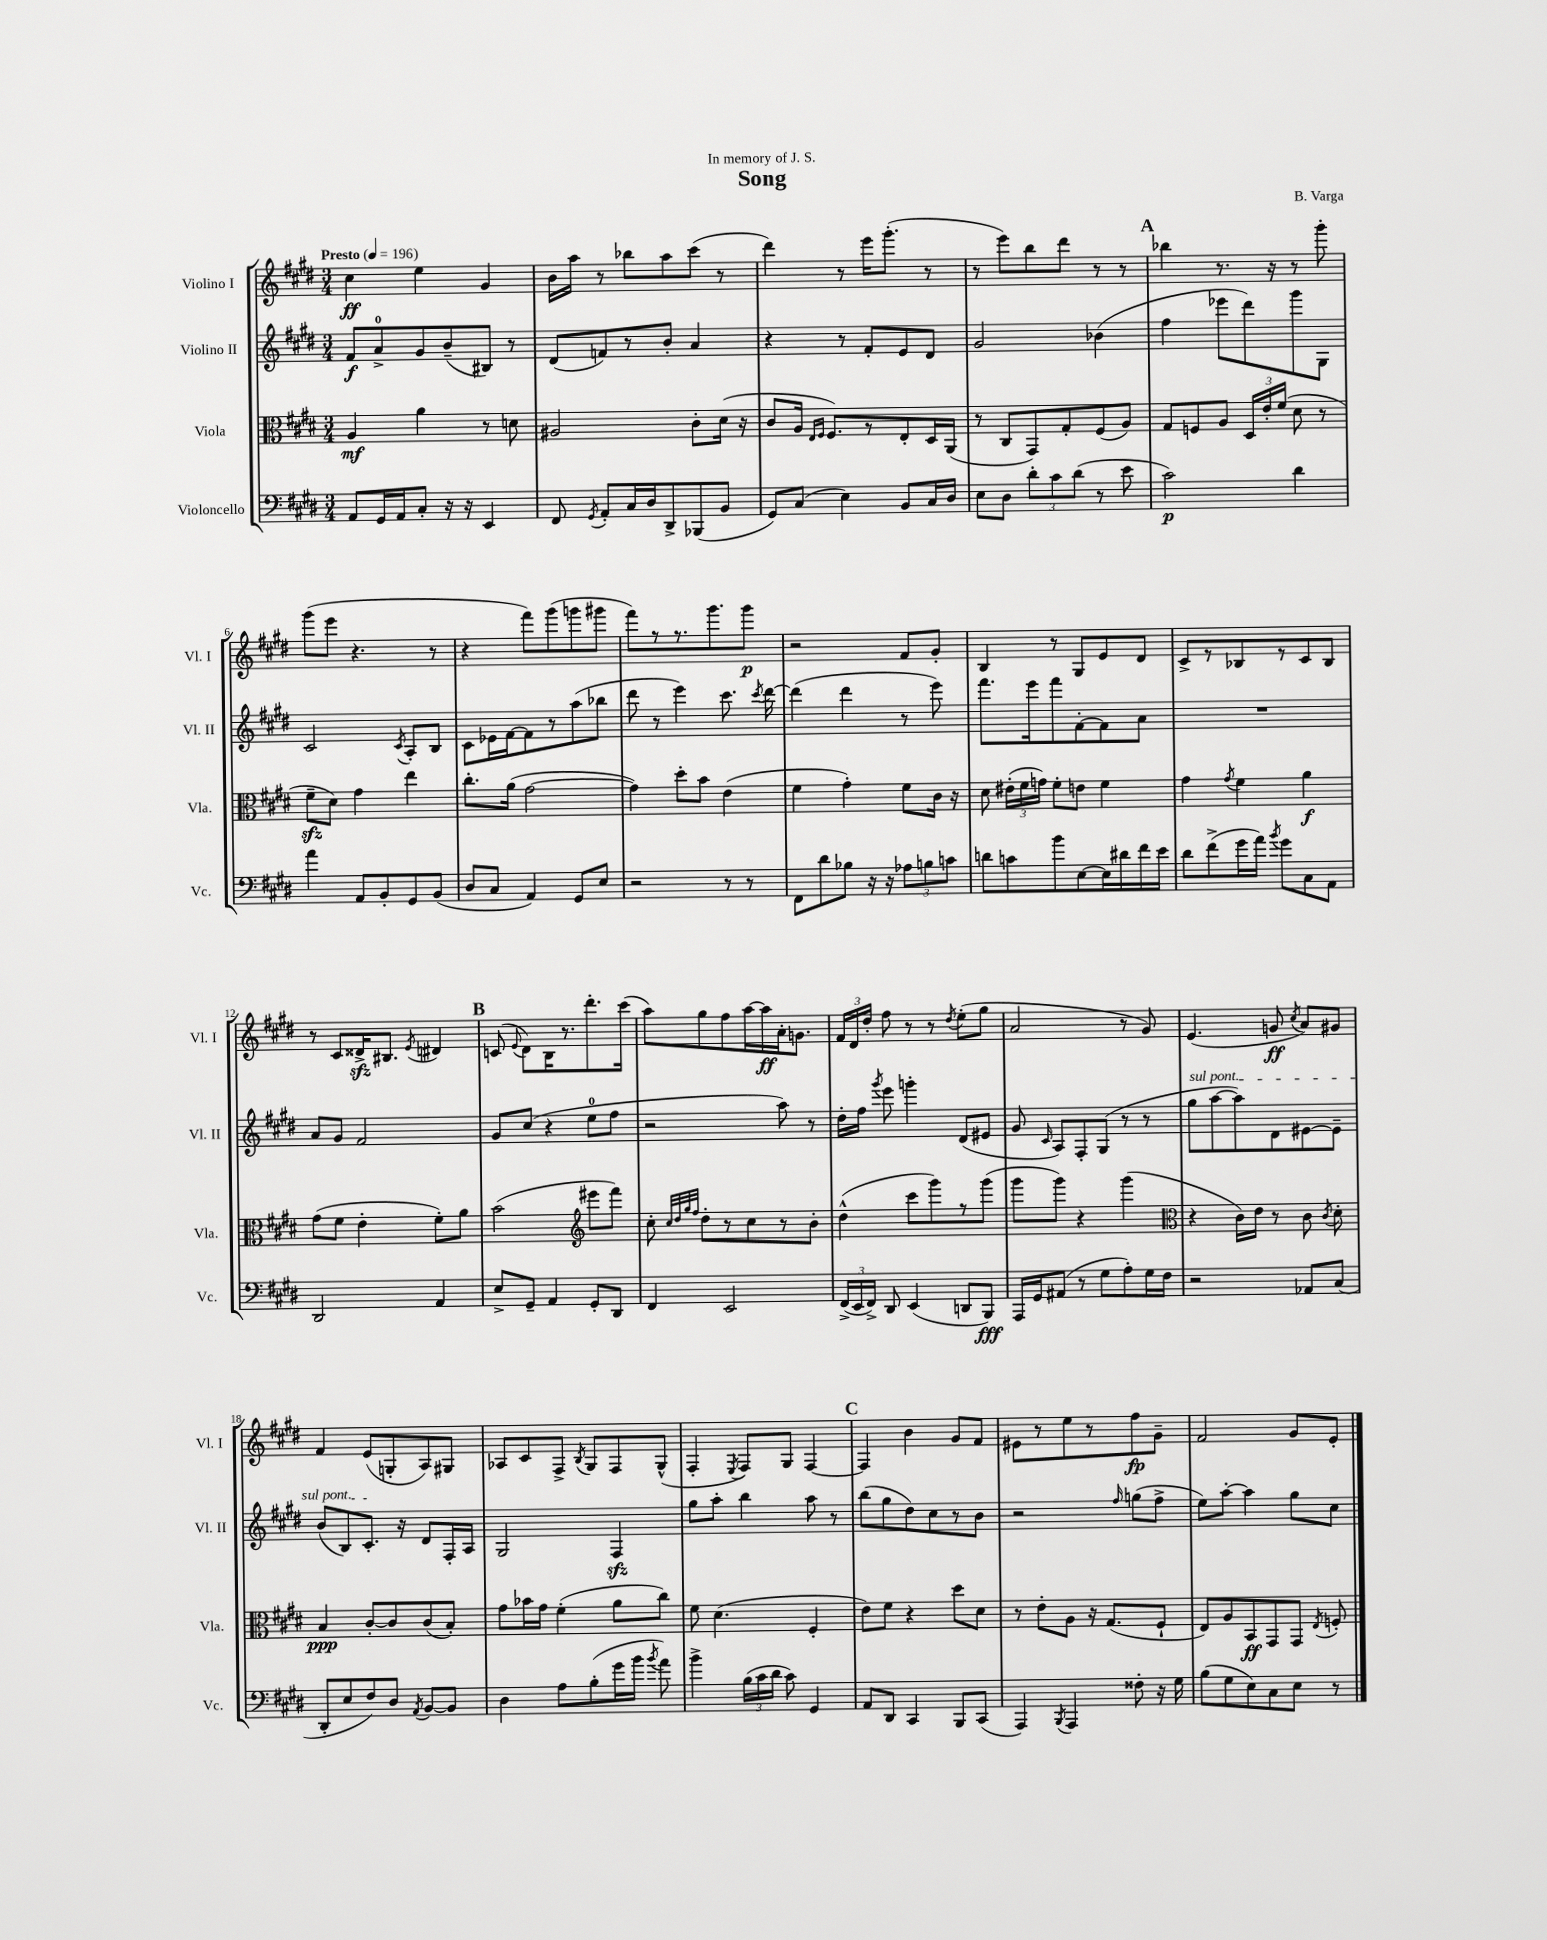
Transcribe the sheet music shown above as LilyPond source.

\header { title = "Song" composer = "B. Varga" dedication = "In memory of J. S." }
<<
\new StaffGroup <<
\new Staff = "s0" \with { instrumentName = "Violino I" shortInstrumentName = "Vl. I" } {
    \clef treble \key e \major \numericTimeSignature \time 3/4 \tempo "Presto" 4 = 196
    \autoBeamOff cis''4\ff e''4 gis'4 |
    b'16[ a''16] r8 bes''8[ a''8 cis'''8]( r8 |
    dis'''4) r8 e'''16[ gis'''8.]-.( r8 |
    r8 e'''8[) b''8 dis'''8] r8 r8 |
    \mark \markup { \bold "A" } bes''4 r8. r16 r8 gis'''8-. |
    gis'''8[( e'''8] r4. r8 |
    r4 fis'''8[) gis'''8( g'''8 gis'''8] |
    fis'''8[) r8 r8. gis'''8. gis'''8]\p |
    r2 fis'8[ gis'8]-. |
    b4 r8 gis8[ e'8 dis'8] |
    cis'8[-> r8 bes8 r8 cis'8 bes8] |
    r8 cis'8[ disis'16->\sfz bis8.] \acciaccatura { e'8 } dis'4 |
    \mark \markup { \bold "B" } c'8( \appoggiatura { e'8 } dis'8[) b16 r8. dis'''8.-. cis'''16]( |
    a''8[) gis''8 fis''8 a''16~ a''16\ff a'16-. g'8.] |
    \tuplet 3/2 { fis'16[ dis'16 dis''16]-. } fis''8 r8 r8 \acciaccatura { dis''8 } e''8[-.( gis''8] |
    a'2 r8 gis'8) |
    e'4.( g'8\ff \acciaccatura { cis''8 } a'8[) gis'8] |
    fis'4 e'8[( g8-. a8) gis8] |
    aes8[ cis'8 fis8]-> \acciaccatura { b8 } gis8[ fis8 gis8]-^( |
    fis4-. \acciaccatura { e8 } fis8[) gis8] fis4~ |
    \mark \markup { \bold "C" } fis4 b'4 gis'8[ fis'8] |
    eis'8[ r8 e''8 r8 fis''8\fp gis'8]-- |
    fis'2 gis'8[ e'8]-. \bar "|." |
}
\new Staff = "s1" \with { instrumentName = "Violino II" shortInstrumentName = "Vl. II" } {
    \clef treble \key e \major \numericTimeSignature \time 3/4
    \autoBeamOff fis'8[\f a'8-0-> gis'8 b'8--( bis8]) r8 |
    dis'8[( f'8) r8 b'8]-. a'4 |
    r4 r8 fis'8[-. e'8 dis'8] |
    gis'2 bes'4( |
    \mark \markup { \bold "A" } fis''4 ees'''8[ dis'''8) gis'''8 gis8] |
    cis'2 \acciaccatura { cis'8 } a8[-. b8] |
    cis'8[ ees'16 fis'16~ fis'8 r8 a''8( bes''8] |
    dis'''8 r8 e'''4) cis'''8. \acciaccatura { cis'''8 } dis'''16~ |
    dis'''4( dis'''4 r8 e'''8) |
    fis'''8.[ e'''16 fis'''8 fis'8~-. fis'8 a'8] |
    R2. |
    a'8[ gis'8] fis'2 |
    \mark \markup { \bold "B" } gis'8[ cis''8]( r4 e''8[-0 fis''8] |
    r2 a''8) r8 |
    dis''16[-. fis''16] \acciaccatura { gis'''8 } e'''8 g'''4-. dis'8[( eis'8] |
    gis'8 \grace { cis'16 } a8[) fis8-. gis8]( r8 r8 |
    \once \override TextSpanner.bound-details.left.text = \markup { \italic "sul pont." } gis''8[\startTextSpan a''8~ a''8) dis'8 eis'8~ eis'8]-- |
    b'8[( b8) cis'8.]-.\stopTextSpan r16 dis'8[ fis16-. a16] |
    gis2 fis4\sfz |
    gis''8[ a''8]-. b''4 a''8 r8 |
    \mark \markup { \bold "C" } b''8[( gis''8 dis''8) cis''8 r8 b'8] |
    r2 \grace { fis''16 } g''8[( fis''8]-> |
    e''8[) a''8]~-. a''4 gis''8[ cis''8] \bar "|." |
}
\new Staff = "s2" \with { instrumentName = "Viola" shortInstrumentName = "Vla." } {
    \clef alto \key e \major \numericTimeSignature \time 3/4
    \autoBeamOff a4\mf a'4 r8 d'8 |
    ais2 cis'8[-. dis'16]( r16 |
    cis'8[ a16] \grace { e16[ fis16] } fis8.[) r8 e8-. dis16 a,16]( |
    r8 cis8[ gis,8) gis8-. fis8( a8]) |
    \mark \markup { \bold "A" } gis8[ f8 a8] \tuplet 3/2 { dis16[ e'16-. fis'16]( } dis'8 r8 |
    fis'8[--\sfz dis'8]) gis'4 e''4 |
    cis''8.[-. a'16]( gis'2~ |
    gis'4) dis''8[-. b'8] e'4( |
    fis'4 gis'4-.) fis'8[ cis'16] r16 |
    dis'8 \tuplet 3/2 { eis'16[-.( fis'16 g'16]) } fis'8[-. e'8] fis'4 |
    gis'4 \acciaccatura { gis'8 } fis'4 a'4\f |
    gis'8[( fis'8] e'4-. fis'8[-.) a'8] |
    \mark \markup { \bold "B" } b'2( \clef treble eis'''8[ fis'''8]) |
    cis''8-. \grace { cis''32[ dis''32 gis''32 fis''32] } dis''8[-. r8 cis''8 r8 b'8]-. |
    dis''4-^( cis'''8[ gis'''8) r8 gis'''8]( |
    gis'''8[ gis'''8]) r4 gis'''4( |
    \clef alto r4 cis'16[) e'16] r8 cis'8 \acciaccatura { cis'8 } dis'8-. |
    b4\ppp cis'8[~-. cis'8 cis'8( b8]-.) |
    gis'8[ bes'16 gis'16] fis'4-.( a'8[ cis''8]) |
    fis'8 dis'4.( fis4-. |
    \mark \markup { \bold "C" } e'8[) fis'8] r4 dis''8[ dis'8] |
    r8 e'8[-. a8] r16 gis8.[( fis8]-! |
    e8[) a8 b,8\ff gis,8 gis,8] \acciaccatura { e8 } f8-. \bar "|." |
}
\new Staff = "s3" \with { instrumentName = "Violoncello" shortInstrumentName = "Vc." } {
    \clef bass \key e \major \numericTimeSignature \time 3/4
    \autoBeamOff a,8[ gis,16 a,16 cis8]-. r16 r16 e,4 |
    fis,8 \acciaccatura { gis,8 } a,8[-. cis16 dis16 dis,8-> bes,,8( b,8] |
    gis,8[) cis8]( e4) b,8[ cis16 dis16] |
    e8[ dis8] \tuplet 3/2 { dis'8[-. cis'8 dis'8]( } r8 e'8 |
    \mark \markup { \bold "A" } cis'2\p) dis'4 |
    a'4 a,8[ b,8-. gis,8 b,8]( |
    dis8[ cis8] a,4) gis,8[ e8] |
    r2 r8 r8 |
    fis,8[ dis'8 bes8] r16 r16 \tuplet 3/2 { aes8[ b8 c'8] } |
    d'8[ c'8 b'8 e8~ e16 dis'16 fis'16 e'16] |
    dis'8[ fis'8->( gis'16 a'16]) \acciaccatura { b'8 } gis'8[ cis8 a,8] |
    dis,2 a,4 |
    \mark \markup { \bold "B" } e8[-> gis,8]-- a,4 gis,8[-. dis,8] |
    fis,4 e,2 |
    \tuplet 3/2 { fis,16[->( e,16 fis,16]->) } dis,8 e,4( d,8[ b,,8]\fff) |
    a,,16[ gis,16 ais,8]( r8 gis8[ a8-.) gis16 fis16] |
    r2 aes,8[ cis8]( |
    dis,8[-. e8 fis8) dis8] \acciaccatura { a,8 } b,8[~ b,8] |
    dis4 a8[ b8-.( gis'16 b'16] \acciaccatura { b'8 } a'8) |
    b'4-> \tuplet 3/2 { b16[( cis'16 dis'16] } cis'8) gis,4 |
    \mark \markup { \bold "C" } a,8[ dis,8] cis,4 b,,8[ cis,8]( |
    a,,4) \acciaccatura { b,,8 } a,,4 fisis8-. r16 gis16 |
    b8[( gis8 e8) cis8 e8] r8 \bar "|." |
}
>>
>>
